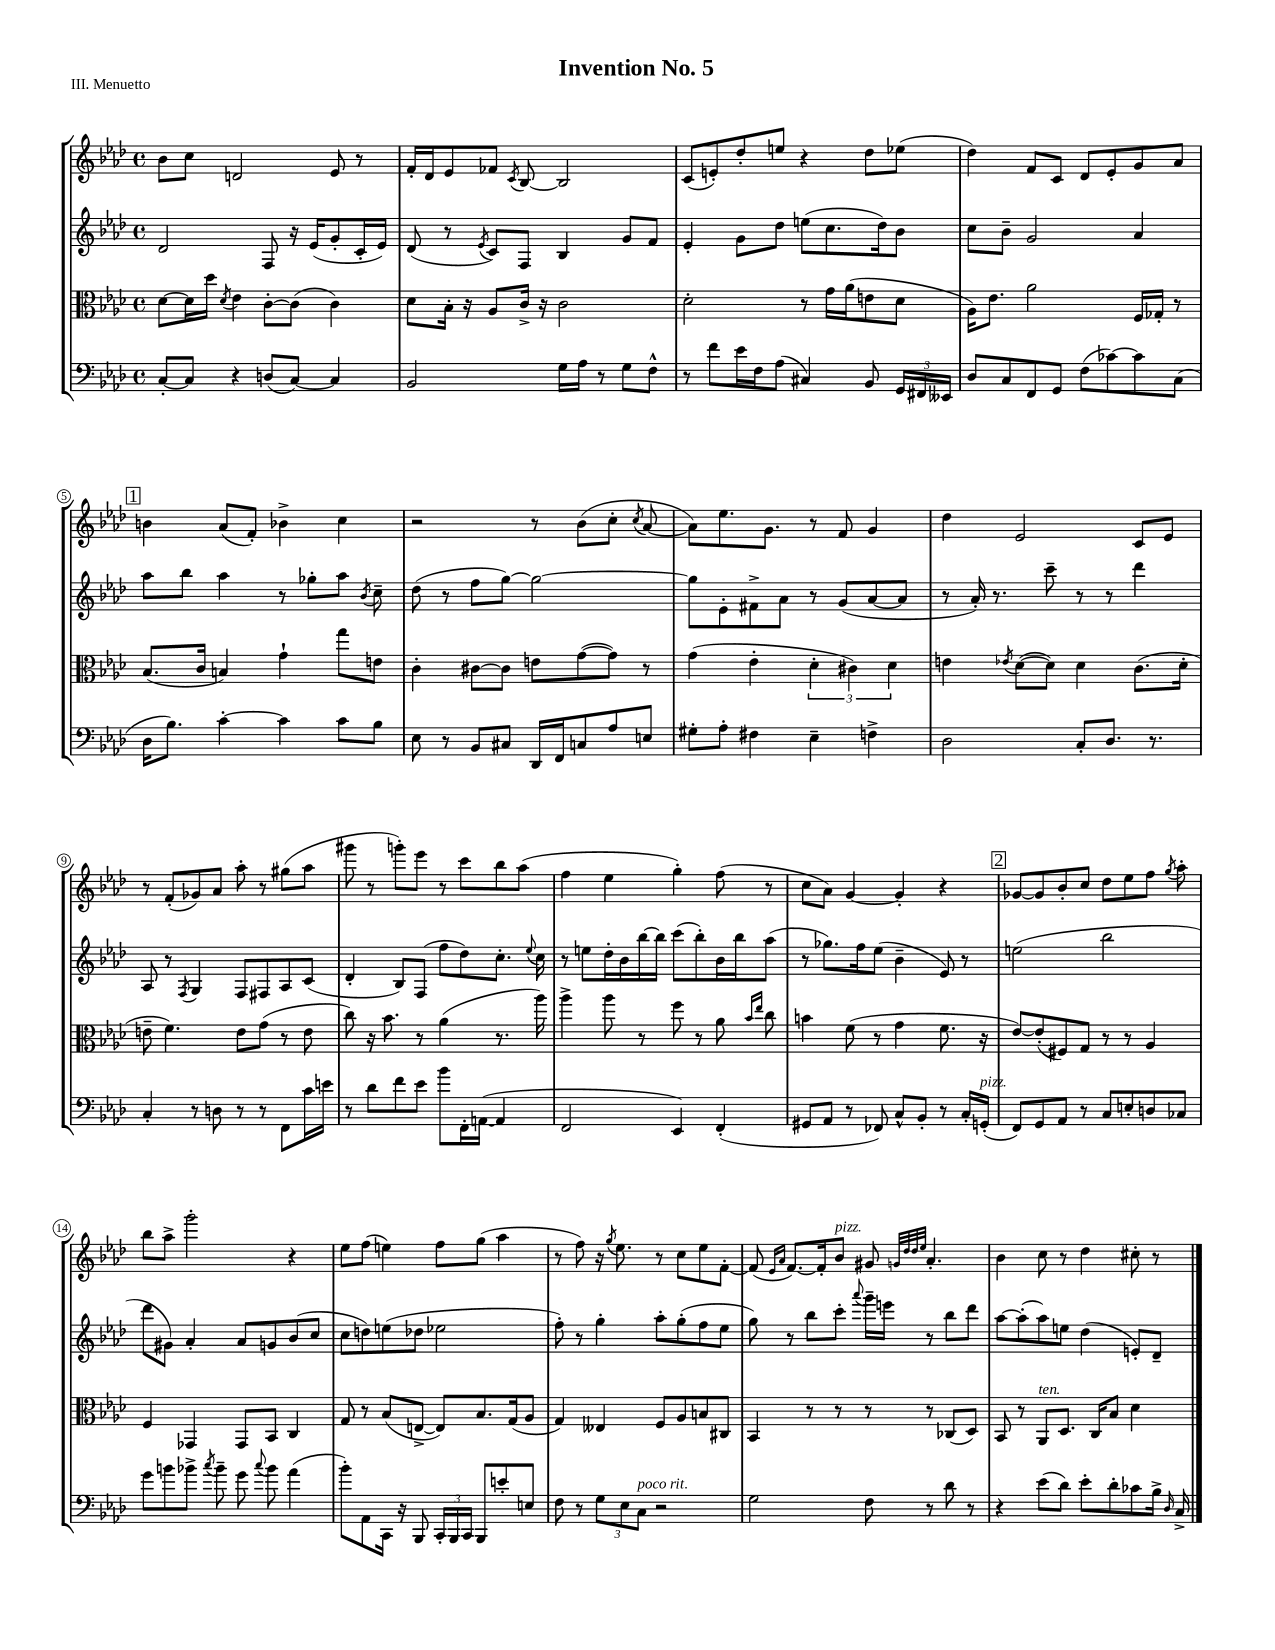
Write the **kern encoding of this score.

**kern	**kern	**kern	**kern
*part4	*part3	*part2	*part1
*staff4	*staff3	*staff2	*staff1
*clefF4	*clefC3	*clefG2	*clefG2
*k[b-e-a-d-]	*k[b-e-a-d-]	*k[b-e-a-d-]	*k[b-e-a-d-]
*M4/4	*M4/4	*M4/4	*M4/4
*met(c)	*met(c)	*met(c)	*met(c)
=1	=1	=1	=1
[8C'/L	[8d-\L	2d-/	8b-\L
8C/J]	16d-\L]	.	8cc\J
.	16dd-\JJ	.	.
.	8qd-/	.	.
4r	4e-\	.	2dn/
(8Dn/L	[8c'\L	8F/	.
[8C/J)	(8c\J]	16r	.
.	.	(16e-/KL	.
4C/]	4c\)	8g'/	8e-/
.	.	16c'/L	8r
.	.	16e-/JJ)	.
=2	=2	=2	=2
2BB-/	8d-\L	(8d-/	16f'/LL
.	.	.	16d-/J
.	16B-'\Jk	8r	8e-/
.	16r	.	.
.	.	8qe-/	.
.	8A-/L	8c/L)	8f-X/J
.	.	.	8qc/
.	16c^/Jk	8F/J	[8B-/
.	16r	.	.
16G\LL	2c\	4B-/	2B-/]
16A-\JJ	.	.	.
8r	.	.	.
8G\L	.	8g/L	.
8F^^\J	.	8f/J	.
=3	=3	=3	=3
8r	2d-'\	4e-'/	(8c/L
8f\L	.	.	8en'/)
16e-\L	.	8g\L	8dd-'/
16F\J	.	.	.
(8A-\J	.	8dd-\J	8een/J
4C#X/)	8r	(8een\L	4r
.	16g\LL	8.cc\	.
.	(16a-\J	.	.
8BB-/	8en\	.	8dd-\L
.	.	16dd-\k)	.
24GG/LL	8d-\J	8b-\J	(8ee-X\J
24FF#X/	.	.	.
24EE--X/JJ	.	.	.
=4	=4	=4	=4
8D-/L	16A-\KL)	8cc\L	4dd-\)
.	8.e-\J	.	.
8C/	.	8b-~\J	.
8FF/	2a-\	2g/	8f/L
8GG/J	.	.	8c/J
(8F\L	.	.	8d-/L
[8c-X\)	.	.	8e-'/
8c-\]	16F/LL	4a-/	8g/
.	16G-X'/JJ	.	.
(8C\J	8r	.	8a-/J
!!LO:LB:g=z
!!LO:REH:place=s1:t=1
=5	=5	=5	=5
16D-\KL	(8.B-/L	8aa-\L	4bn\
8.B-\J)	.	.	.
.	.	8bb-\J	.
.	16c/Jk	.	.
[4c'\	4Bn/)	4aa-\	(8a-/L
.	.	.	8f'/J)
4c\]	4g`\	8r	4b-X^\
.	.	8gg-X'\L	.
8c\L	8gg\L	8aa-\J	4cc\
.	.	8qb-/	.
8B-\J	8en\J	8cc~\	.
=6	=6	=6	=6
8E-\	4c'\	(8dd-\	2r
8r	.	8r	.
8BB-/L	[8c#X\L	8ff\L	.
8C#X/J	8c#\J]	[8gg\J)	.
16DD-/LL	8en\L	2gg\_	8r
16FF/J	.	.	.
8Cn/	([8g\	.	(8b-\L
8A-/	8g\J])	.	8cc'\J
.	.	.	8qcc/
8En/J	8r	.	[8a-/
=7	=7	=7	=7
8G#X'\L	(4g\	8gg\L]	8a-\L])
8A-'\J	.	8e-'\	8.ee-\
4F#X\	4e-'\	8f#X^\	.
.	.	.	8.g\J
.	.	8a-\J	.
4E-~\	6d-'\	8r	8r
.	.	(8g/L	8f/
.	6c#X\)	.	.
4Fn^\	.	[8a-/	4g/
.	6d-\	.	.
.	.	8a-/J]	.
=8	=8	=8	=8
2D-\	4en\	8r	4dd-\
.	.	16a-'/)	.
.	.	8.r	.
.	8qe-X/	.	.
.	([8d-\L	.	2e-/
.	8d-\J])	8ccc~\	.
8C'/L	4d-\	8r	.
8.D-/J	.	8r	.
.	(8.c\L	4ddd-\	8c/L
8.r	.	.	.
.	.	.	8e-/J
.	16d-'\Jk	.	.
!!LO:LB:g=z
=9	=9	=9	=9
4C'/	8en~\	8A-/	8r
.	4.f\)	8r	(8f'/L
.	.	8qF/	.
8r	.	4G/	8g-X/)
8Dn\	.	.	8a-/J
8r	8e\L	8F/L	8aa-'\
8r	(8g\J	8F#X/	8r
8FF\L	8r	8A-/	(8gg#X\L
16c\L	8e\	(8c/J	8aa-\J
16en\JJ	.	.	.
=10	=10	=10	=10
8r	8cc\)	4d-'/	8ggg#X\
8d-\L	16r	.	8r
.	8.b-\	.	.
8f\	.	8B-/L)	8gggn'\L)
8e-\J	8r	(8F/J	8eee-\J
8b-\L	(4a-\	8ff\L	8r
16FF'\L	.	8dd-\)	8ccc\L
([16AAn\JJ	.	.	.
4AA/]	8.r	8.cc'\J	8bb-\
.	.	.	(8aa-\J
.	.	8qqee-/	.
.	16aa-\)	16cc\	.
=11	=11	=11	=11
2FF/	4aa-^\	8r	4ff\
.	.	8een\L	.
.	8aa-\	16dd-'\L	4ee-\
.	.	16b-\	.
.	8r	[16bb-\	.
.	.	16bb-\JJ]	.
4EE-/)	8ff\	(8ccc\L	4gg'\)
.	8r	8bb-'\)	.
(4FF'/	8a-\	16b-\L	(8ff\
.	.	16bb-\J	.
.	16qqb-/LL	.	.
.	16qqee-/JJ	.	.
.	8cc\	(8aa-\J	8r
=12	=12	=12	=12
8GG#X/L	4bn\	8r	8cc\L
8AA-/J	.	8.gg-X\L)	8a-\J)
8r	(8f\	.	[4g/
.	.	16ff\k	.
8FF-X/)	8r	(8ee-\J	.
8C^^/L	4g\	4b-~\	4g'/]
8BB-'/J	.	.	.
8r	8.f\	8e-/)	4r
16C'/LL	.	8r	.
!LO:TX:a:i:t=pizz.	!	!	!
(16GGn'/JJ	16r	.	.
!!LO:REH:place=s1:t=2
=13	=13	=13	=13
8FF/L)	[8e-/L)	(2een\	[8g-X/L
8GG/	(8e-'/]	.	8g-/]
8AA-/J	8F#X/)	.	8b-'/
8r	8G/J	.	8cc/J
8C/L	8r	2bb-\	8dd-\L
8En'/	8r	.	8ee-\
8Dn/	4A-/	.	8ff\J
.	.	.	8qgg/
8C-X/J	.	.	8aa-'\
!!LO:LB:g=z
=14	=14	=14	=14
8g\L	4F/	8ddd-\L	8bb-\L
8bn\	.	8g#X\J)	8aa-^\J
8b-X^\J	4GG-X/	4a-'/	2ggg'\
8qcc/	.	.	.
8b-~\	.	.	.
8g\	8GG-/L	8a-/L	.
8qqcc/	.	.	.
8b-\	8BB-/J	8gn/	.
(4a-\	4C/	(8b-/	4r
.	.	8cc/J	.
=15	=15	=15	=15
8b-'\L)	8G/	8cc\L	8ee-\L
8AA-\	8r	8ddn\)	(8ff\J
16CC\Jk	(8B-/L	(8een\	4een\)
16r	.	.	.
8BBB-/	[8En^/J	8dd-X\J	.
24CC'/LL	8E/L])	2ee-X\	8ff\L
24BBB-/	.	.	.
24CC/JJ	.	.	.
8BBB-/L	8.B-/	.	(8gg\J
8en'/	.	.	4aa-\
.	(16G/k	.	.
8En/J	8A-/J	.	.
=16	=16	=16	=16
8F\	4G/)	8ff'\)	8r
8r	.	8r	8ff\)
12G\L	4E--X/	4gg'\	16r
.	.	.	8qgg/
.	.	.	8.ee-\
12E-\	.	.	.
!LO:TX:a:i:t=poco rit.	!	!	!
12C\J	.	.	.
2r	8F/L	8aa-'\L	8r
.	8A-/	(8gg'\	8cc\L
.	8Bn/	8ff\	8ee-\
.	8C#X/J	8ee-\J	[8f'\J
=17	=17	=17	=17
2G\	4BB-/	8gg\)	(8f/]
.	.	.	16qqe-/LL
.	.	.	16qqa-/JJ
.	.	8r	[8.f/L)
.	8r	8bb-\L	.
.	.	.	16f'/k]
!	!	!	!LO:TX:a:i:t=pizz.
.	8r	8ccc'\J	8b-/J
.	.	8qqaaa-/	.
8F\	8r	16ggg~\LL	8g#X/
.	.	16eeen\JJ	.
.	.	.	32qqgn/LLL
.	.	.	32qqdd-/
.	.	.	32qqdd-/
.	.	.	32qqee-/JJJ
8r	8r	8r	4.a-'/
8d-\	(8C-X/L	8bb-\L	.
8r	8D-/J)	8ddd-\J	.
=18	=18	=18	=18
4r	8BB-/	[8aa-\L	4b-\
.	8r	(8aa-'\]	.
!	!LO:TX:a:i:t=ten.	!	!
(8e-\L	8AA-/L	8aa-\)	8cc\
8d-\J)	8.D-/J	8een\J	8r
8e-'\L	.	(4dd-\	4dd-\
.	16C/KL	.	.
8d-'\	8B-/J	.	.
8c-X\	4d-\	8en'/L)	8cc#X'\
16B-^\Jk	.	8d-~/J	8r
16qqD-/	.	.	.
16C^/	.	.	.
==	==	==	==
*-	*-	*-	*-
